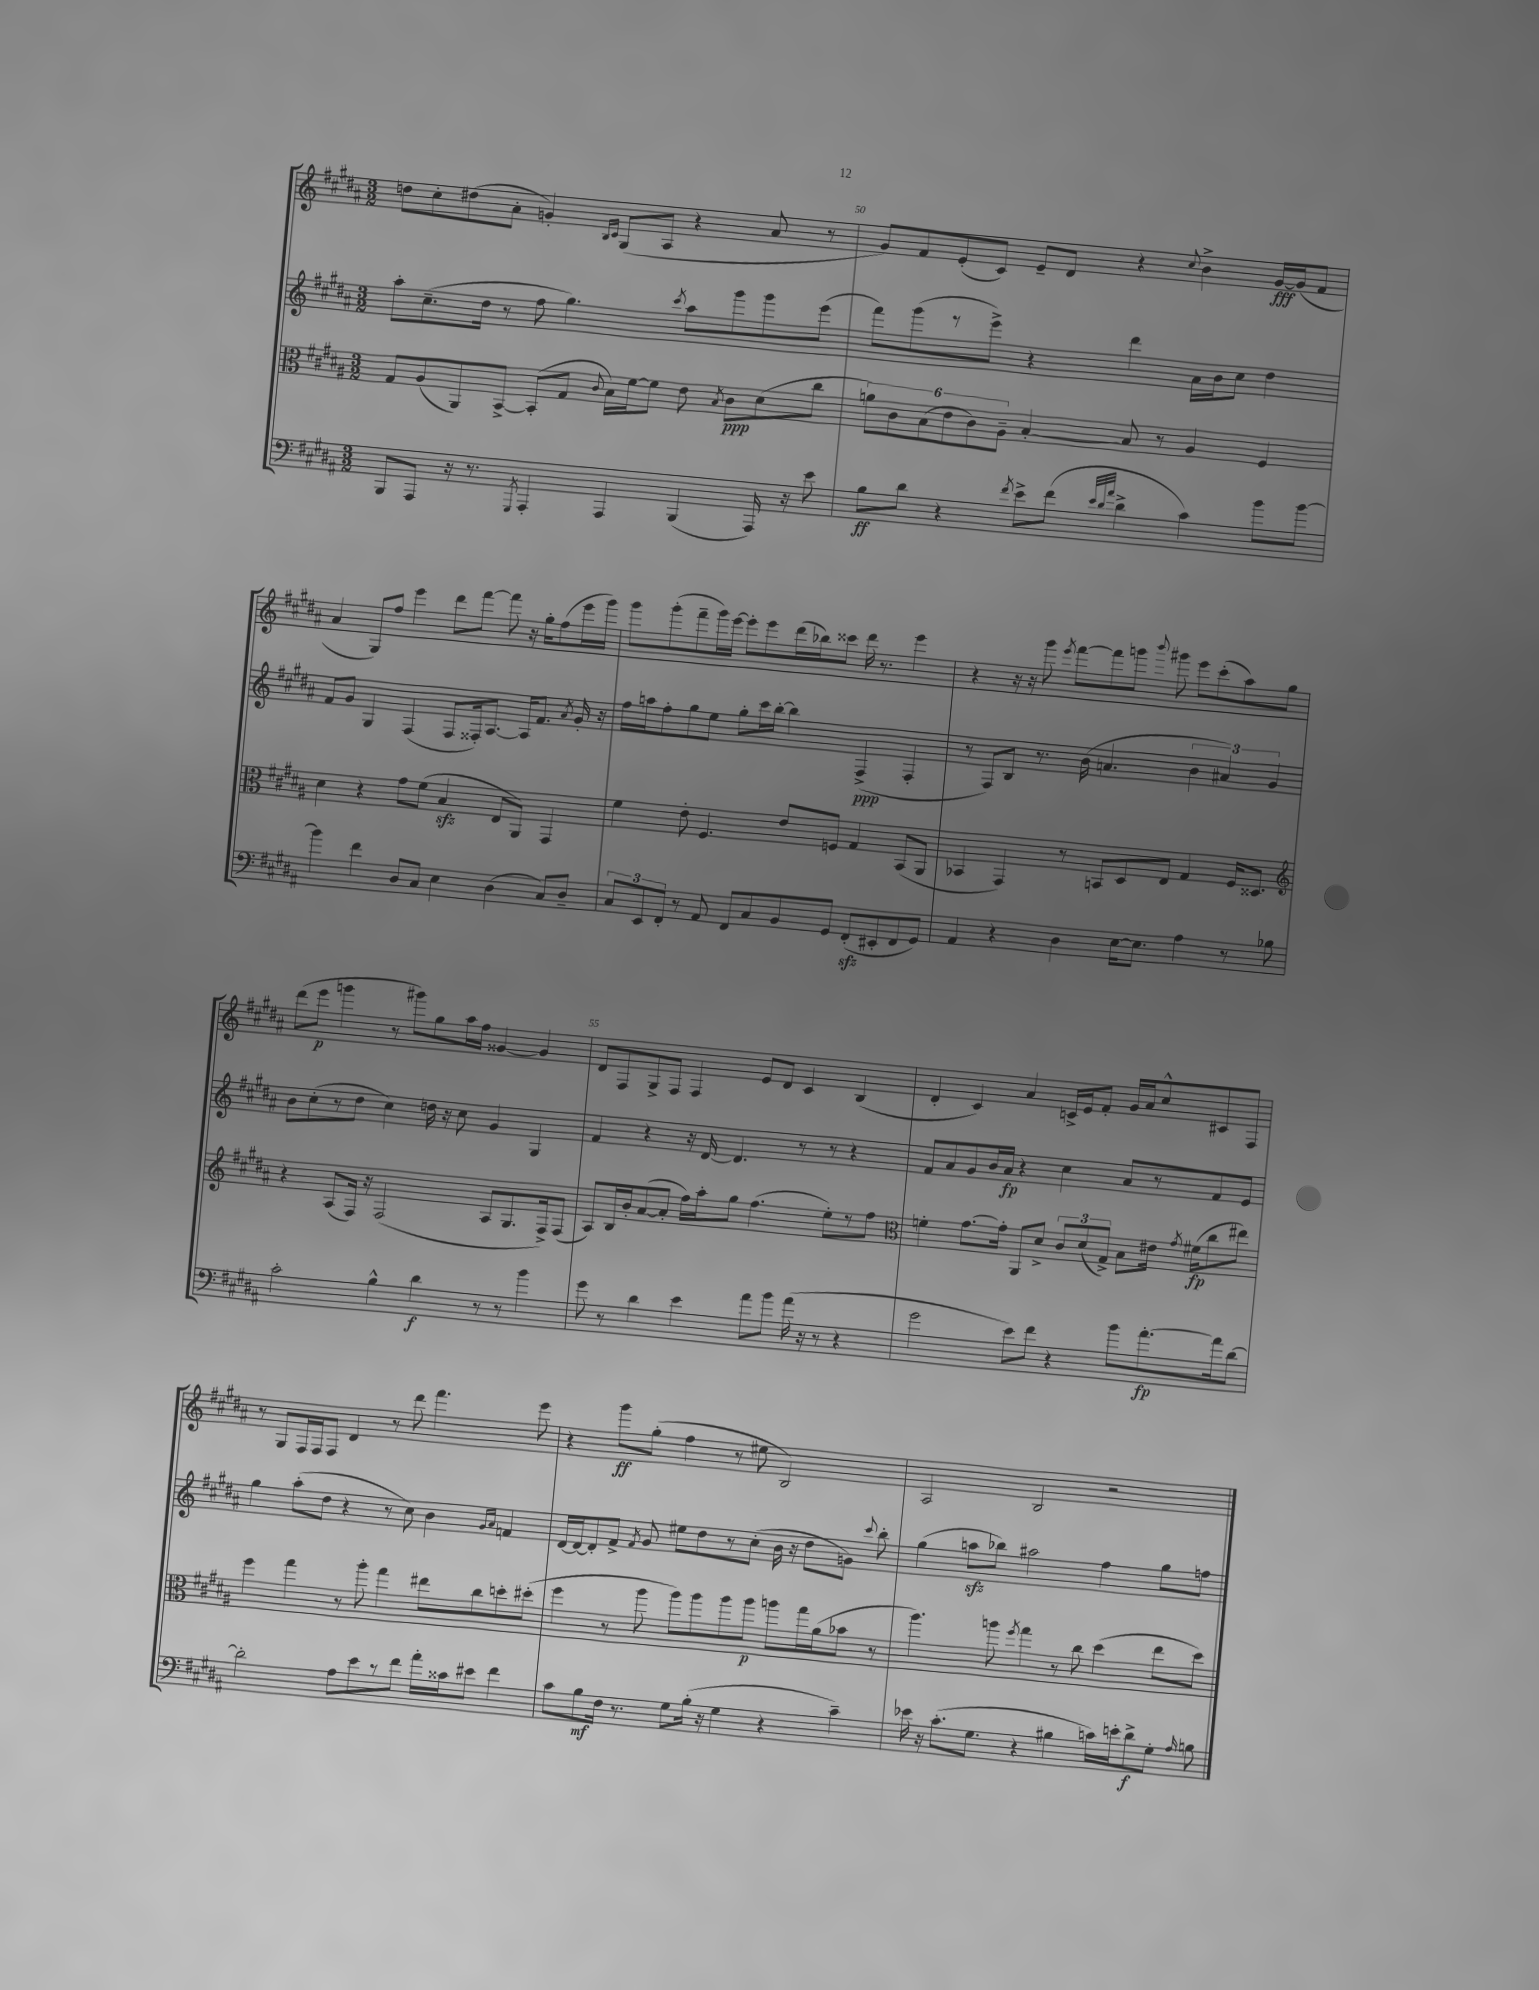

**kern	**kern	**kern	**kern
*staff4	*staff3	*staff2	*staff1
*clefF4	*clefC3	*clefG2	*clefG2
*k[f#c#g#d#a#]	*k[f#c#g#d#a#]	*k[f#c#g#d#a#]	*k[f#c#g#d#a#]
*M3/2	*M3/2	*M3/2	*M3/2
8BBB	8G#	8aa#'	8dd
8AAA#	(8A#	(8.cc#~	8cc#'
16r	8AA#)	.	(8dd#
8.r	.	16dd#	.
.	[8BB^	8r	8a#'
8qGGG#	.	.	.
4AAA#'	(8BB']	8ff#	4g')
.	8G#	4.gg#)	.
.	.	.	16qqB
.	8qqc#	.	16qqc#
4AAA#	16B)	.	(8G#
.	[16f#	.	.
.	8f#]	.	8A#
.	.	8qccc#	.
(4BBB	8e	8aa#	4r
.	8qB	.	.
.	8c#	8ggg#	.
16AAA#)	(8d#	8ggg#	8a#
16r	.	.	.
8e	8cc#	(8eee	8r
=	=	=	=
8B	12a)	8fff#)	8g#)
.	12c#	.	.
8d#	.	(8ggg#	8f#
.	(12B	.	.
4r	12e	8r	(8e'
.	12c#)	.	.
.	.	8eee^)	8c#)
.	12A#~	.	.
8qf#	.	.	.
8e^	[4B'	4r	8e~
(8f#	.	.	8d#
32qqe	.	.	.
32qqd#	.	.	.
32qqa#	.	.	.
4d#^	8B]	4ddd#	4r
.	8r	.	.
.	.	.	8qqcc#
4c#)	4A#	16a#	4b^
.	.	16b	.
.	.	8cc#	.
8b	4F#	4dd#	[16g#
.	.	.	(16g#]
[8b	.	.	8f#
=	=	=	=
4b]	4d#	8f#	4a#
.	.	8g#	.
4f#	4r	4G#	8G#)
.	.	.	8ff#
8D#	8g#	(4F#	4eee
8C#	(8f#	.	.
4E	4B	8F#	8ddd#
.	.	16F##')	[8fff#
.	.	[8.A#	.
(4D#	8E	.	8fff#]
.	8AA#)	16A#]	16r
.	.	8.f#	16gg#'
8C#)	4GG#	.	(8ff#
.	.	8qa#	.
8D#~	.	16g#'	16eee
.	.	16r	16ggg#)
=	=	=	=
12C#	4f#	16ff#	8ggg#
.	.	16aa	.
12EE	.	.	.
.	.	8ff#'	(8ggg#'
12FF#'	.	.	.
8r	8e'	8gg#	8fff#~
8AA#	4.F#	8ee	16ggg#)
.	.	.	[16eee
8FF#	.	8gg#'	8eee']
8C#	.	16ccc#	8eee
.	.	[16bb'	.
8BB	8e	4bb]	(16ddd#
.	.	.	16bb-)
8GG#	8F	.	8ccc##
(8FF#'	4G#	(4F#^	16ddd#
.	.	.	8.r
8EE#'	.	.	.
8FF#	(8BB	4F#'	4eee
8GG#)	8AA#	.	.
=	=	=	=
4AA#	4BB-	8r	4r
.	.	8F#)	.
4r	4GG#)	8B	16r
.	.	.	16r
.	.	8.r	8ggg#
.	.	.	8qeee
4D#	8r	.	[8fff#
.	.	(16b	.
.	8BB	4.a	8fff#]
[16E	8D#	.	8ggg
8.E]	.	.	.
.	.	.	8qqbbb
.	8E	.	8ggg#
4A#	4G#	6b	8eee
.	.	.	(8ccc#'
.	.	6a#)	.
8r	16F#	.	8aa#)
.	8.D##	.	.
.	.	6g#	.
8B-	.	.	8gg#
=	=	=	=
*	*clefG2	*	*
2c#'	4r	8b	(8ddd#
.	.	(8cc#'	8eee
.	(8A#	8r	4ggg
.	16F#)	8dd#	.
.	16r	.	.
4B^^	(2F#	4cc#)	8r
.	.	.	8ggg#)
4d#	.	16dd	8gg#
.	.	16r	.
.	.	8cc#	16aa#
.	.	.	16ff#
8r	8A#	4g#	[4g##
8r	8.G#	.	.
4b	.	4G#	4g##]
.	16F#^)	.	.
.	(8F#	.	.
=	=	=	=
8g#	8A#)	4f#	8d#
8r	16B	.	8F#
.	16b'	.	.
4d#	([8a#	4r	8G#^
.	8a#']	.	8F#
4e	16ff#)	16r	4F#
.	16aa#'	[16d#	.
.	8gg#	4.d#]	.
8a#	(4.ff#	.	8e
8b	.	.	8d#
(16a#	.	8r	4c#
16r	.	.	.
8r	8ee')	8r	.
4r	8r	4r	(4B
.	8ff#	.	.
=	=	=	=
*	*clefC3	*	*
2g#	4f'	8f#	4d#'
.	.	8a#	.
.	[8.g#	8g#	4c#)
.	.	16b	.
.	16g#']	16a#	.
8e)	8AA#	4r	4a#
8f#	8d#^	.	.
4r	12c#	4cc#	16c^
.	.	.	16e
.	(12d#	.	.
.	.	.	8f#'
.	12G#^)	.	.
8b	8B	8a#	16g#
.	.	.	16a#
[8.a#'	16e#	8r	8cc#^^
.	8qg#	.	.
.	(16f#	.	.
.	8cc#	8f#	8c#
16a#]	.	.	.
[8d#	8ee#)	8e	8F#
=	=	=	=
2d#']	4ff#	4gg#	8r
.	.	.	8G#
.	4gg#	(8aa#'	16F#
.	.	.	16F#
.	.	8dd#	8F#
8A#	8r	4r	4d#
8e	8aa#'	.	.
8r	4gg#	8r	8r
8f#	.	8cc#)	8ddd#
16a#'	8ee#	4b	4.fff#
16c##	.	.	.
8e#	8cc#	.	.
.	.	16qqg#	.
.	.	16qqa#	.
4f#	8dd'	4f	.
.	(8dd#'	.	8eee
=	=	=	=
8c#	4ff#	[16d#	4r
.	.	16d#_	.
8B	.	8d#']	.
16F#	8r	8f#^	8ggg#
8.r	.	.	.
.	.	8qf#	.
.	8aa#	8g#	(8gg#'
8G#	8aa#)	8ee#	4ff#
(16B'	8aa#	8dd#	.
16r	.	.	.
4G#	8aa#	8r	8r
.	8aa#	(8cc#'	8ee#
4r	8aa	16b	2B)
.	.	16r	.
.	16gg#	8dd#	.
.	(16a#	.	.
4c#~)	8b-	8g)	.
.	.	8qqccc#	.
.	8r	8bb'	.
=	=	=	=
16e-	4.aa#)	(4gg#	2A#
16r	.	.	.
(8.c#'	.	.	.
.	.	8aa	.
8.G#	.	.	.
.	8aa	8bb-)	.
.	8qff#	.	.
4r	4gg#	2aa#	2B
4B#	8r	.	.
.	8cc#	.	.
16c)	(4dd#	4ff#	2r
16e'	.	.	.
8d#^	.	.	.
8G#'	8ee	8gg#	.
16qqA#	.	.	.
8B	8dd#)	8ff	.
==	==	==	==
*-	*-	*-	*-
